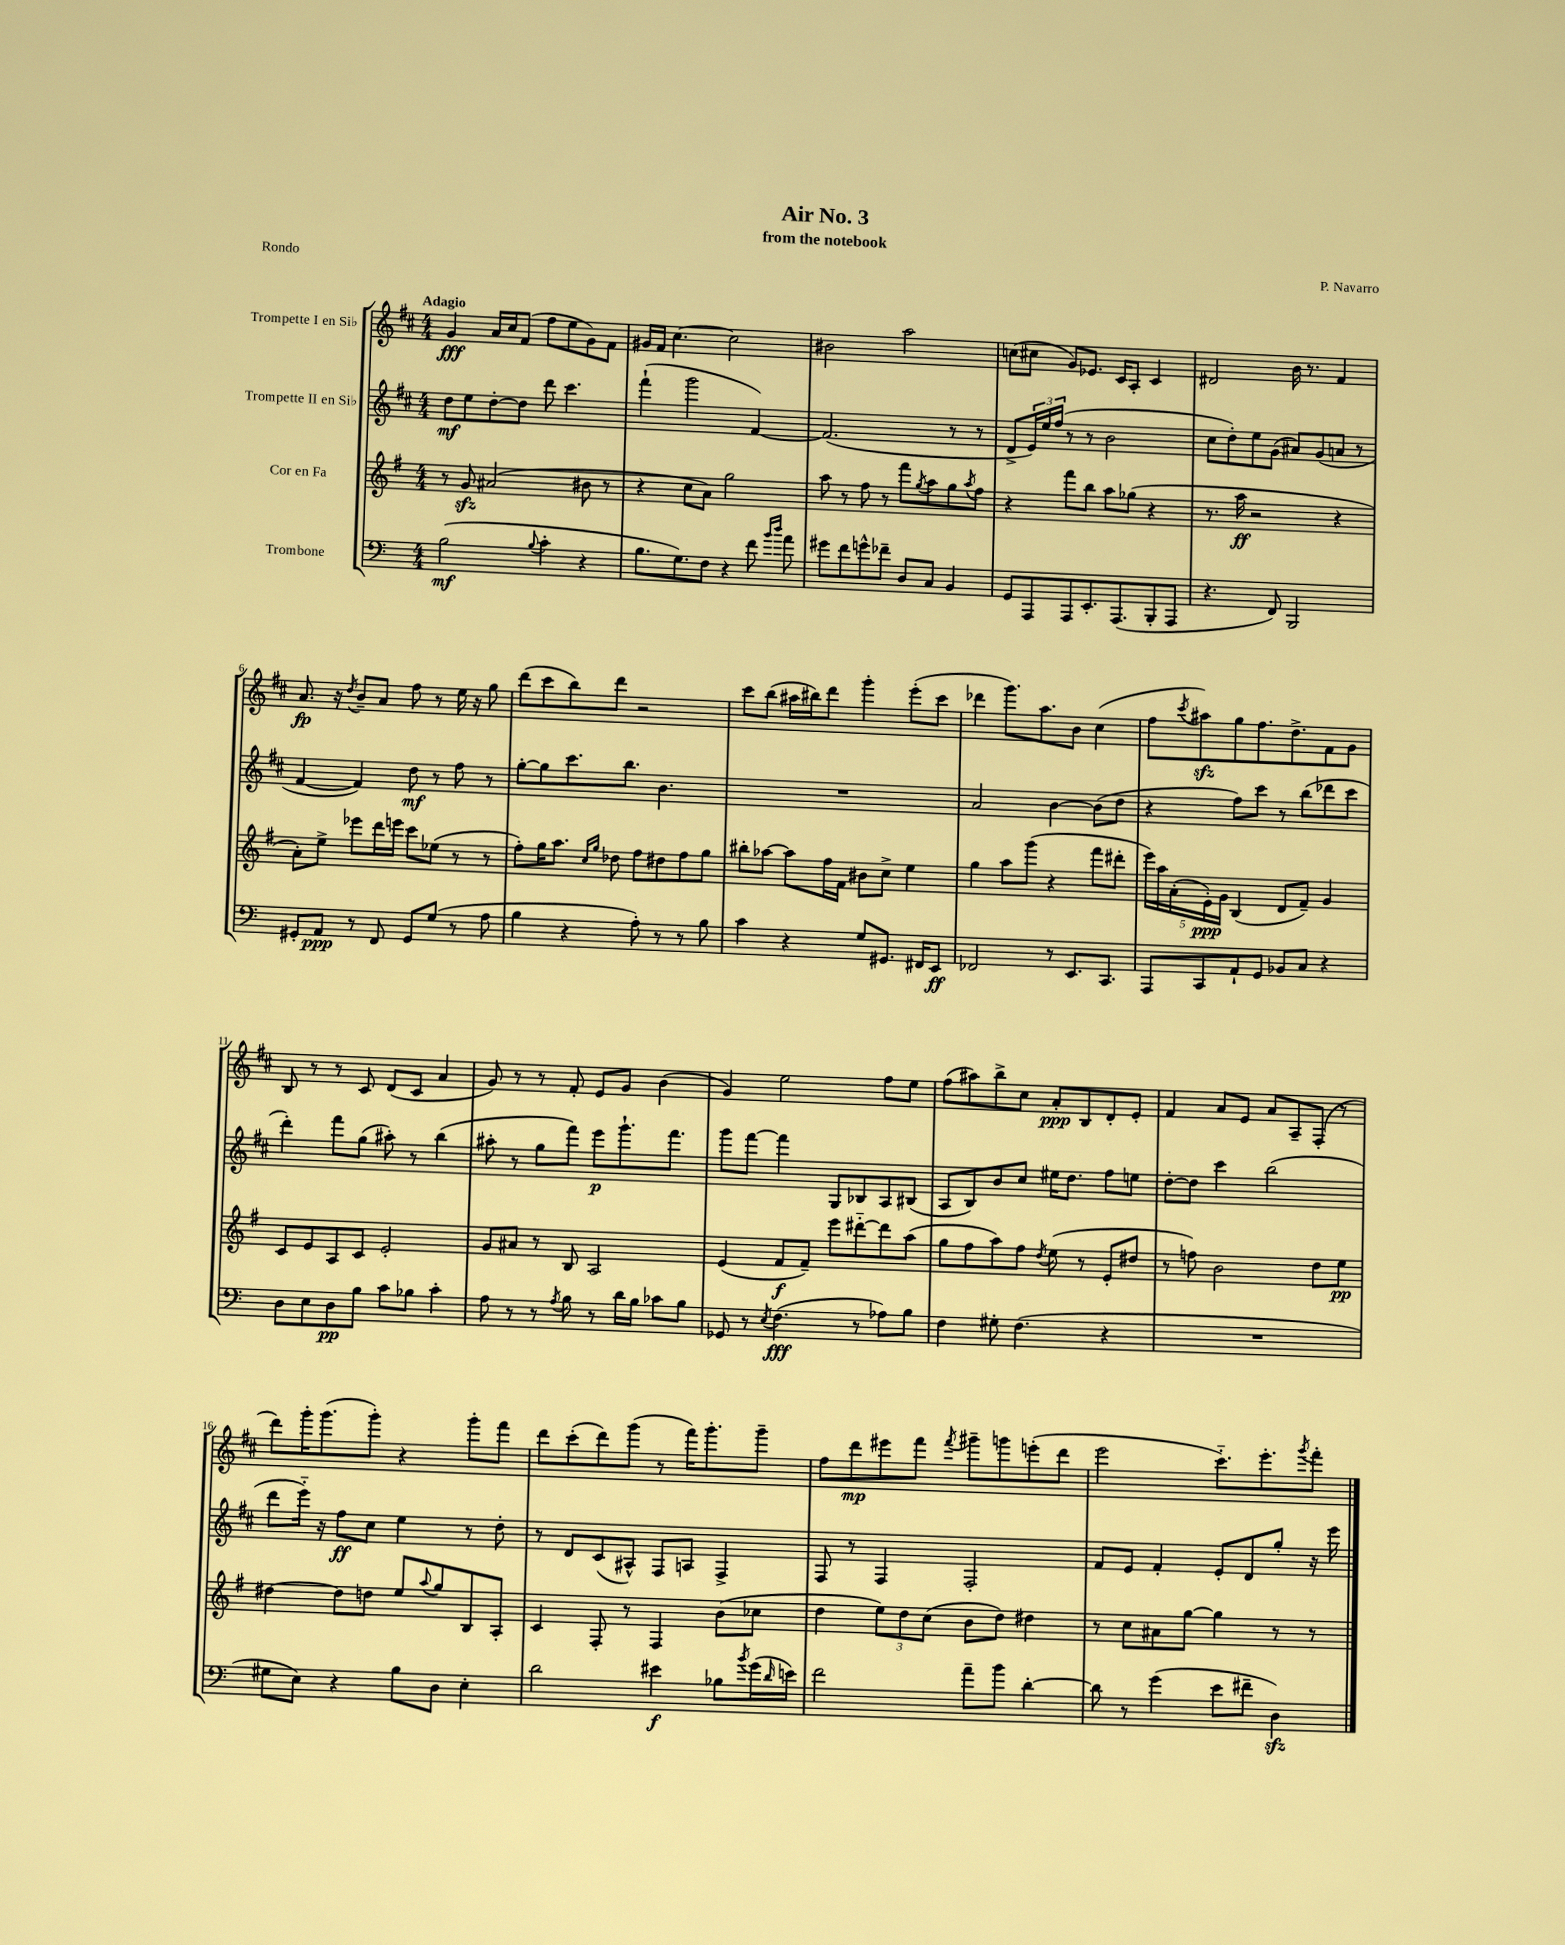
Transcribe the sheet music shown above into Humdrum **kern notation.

**kern	**kern	**kern	**kern
*staff4	*staff3	*staff2	*staff1
*clefF4	*clefG2	*clefG2	*clefG2
*k[]	*k[f#]	*k[f#c#]	*k[f#c#]
*M4/4	*M4/4	*M4/4	*M4/4
(2B	8r	8dd	4g
.	8g	8ee	.
.	(2a#	[8dd'	16a
.	.	.	16cc#
.	.	8dd]	(8f#
8qqB	.	.	.
4c'	.	8ddd	8ff#
.	.	4.ccc#	8ee
4r	8b#	.	8g)
.	8r	.	8f#
=	=	=	=
8.B	4r	(4fff#`	16g#
.	.	.	16f#
.	.	.	[4.cc#
8.G)	.	.	.
.	8cc	2ggg	.
8F	8a)	.	.
4r	2gg	.	2cc#]
8f	.	[4f#)	.
16qqb	.	.	.
16qqdd	.	.	.
8a	.	.	.
=	=	=	=
8g#	8aa	(2.f#]	2b#
8f	8r	.	.
8g^^	8ff#	.	.
8f-~	8r	.	.
8D	8fff#	.	2aa
.	8qgg	.	.
8C	8aa	.	.
4BB	8gg	8r	.
.	8qaa	.	.
.	8ff#	8r	.
=	=	=	=
8GG	4r	8d^	(8cc
8AAA	.	24e)	8cc#
.	.	24ee	.
.	.	(24ff#	.
8AAA	8fff#	8r	8g)
8.EE'	8bb	8r	8.e-
.	8aa	2b	.
(8.AAA	.	.	16c#
.	(8gg-	.	8A'
8BBB'	4r	.	4c#
8AAA	.	.	.
=	=	=	=
4.r	8.r	8cc#	2d#
.	.	8dd')	.
.	16aa	.	.
.	2r	8ee	.
8FF)	.	(8g	.
2BBB	.	8a#)	16b
.	.	.	8.r
.	.	(8g	.
.	4r	8a	4f#
.	.	8r	.
=	=	=	=
8GG#'	8a')	[4f#	8.a
8AA	8ee^	.	.
.	.	.	16r
.	.	.	8qdd
8r	8eee-	4f#])	8b~
8FF	16ddd	.	8a
.	16eee	.	.
8GG#	8ccc	8dd	8ff#
(8G	(8ee-	8r	8r
8r	8r	8ff#	16ee
.	.	.	16r
8A	8r	8r	8gg
=	=	=	=
4B	8ff#')	[8gg'	(8ddd
.	16gg	8gg]	8ccc#
.	8.aa	.	.
4r	.	8.ccc#	8bb)
.	16qqcc	.	.
.	16qqgg	.	.
.	8dd-	.	8ddd
.	.	8.bb	.
8A')	8ff#	.	2r
8r	8dd#	4.b	.
8r	8ff#	.	.
8B	8gg	.	.
=	=	=	=
4c	8bb#'	1r	8ccc#
.	[8aa-	.	(8bb
4r	8aa-]	.	16aa#
.	.	.	16bb#)
.	16ff#	.	8ddd
.	16f#	.	.
8G	8b#	.	4ggg'
8.GG#	8cc^	.	.
.	4ee	.	(8eee'
16FF#	.	.	.
8EE	.	.	8ccc#
=	=	=	=
2FF-	4gg	2a	4ddd-
.	8aa	.	8.ggg)
.	(8ggg	.	.
.	.	.	8.aa
8r	4r	[4b	.
8.EE	.	.	8b
.	8fff#	(8b]	(4cc#
8.CC	.	.	.
.	8ddd#'	8dd	.
=	=	=	=
8AAA	20eee)	4r	8ff#
.	20aa	.	.
.	(20a'	.	.
.	.	.	8qccc#
8CC	.	.	8aa#)
.	20e')	.	.
.	20g	.	.
8AA`	(4B	8ff#)	8gg
8GG	.	8ccc#	8.ff#
8BB-	8d	8r	.
.	.	.	8.dd^
8C	8f#~)	(8bb	.
4r	4g	8ddd-	8f#
.	.	8ccc#	8g
=	=	=	=
8D	8c	4ddd')	8B
8E	8e	.	8r
8D	8A	8fff#	8r
8B	8c	(8gg	8c#
8c	2e'	8aa#')	(8d
8B-	.	8r	8c#
4c'	.	(4bb	4a
=	=	=	=
8A	8g	8aa#'	8g)
8r	8a#	8r	8r
8r	8r	8gg	8r
8qA	.	.	.
8B	8B	8fff#)	8f#'
8r	2A	8eee	8e
16d	.	8.ggg`	8g
16B	.	.	.
8c-	.	.	(4b
.	.	8.fff#	.
8B	.	.	.
=	=	=	=
8GG-	(4e	8ggg	4g)
8r	.	[8fff#	.
8qE	.	.	.
(4.F	8f#	4fff#]	2ee
.	8f#~)	.	.
.	8eee	8G	.
8r	[8ddd#'~	8B-	.
8A-)	8ddd#]	8A	8ff#
8B	(8aa	(8B#	8ee
=	=	=	=
4F	8gg	8A	(8ff#
.	8ff#	8B)	8aa#)
8G#'	8aa)	8b	8bb^
(4.F	8ff#	8cc#	8cc#
.	8qdd	.	.
.	(8ee	16ee#	8a'
.	.	8.dd	.
.	8r	.	8B
4r	8e'	8ff#	8d'
.	8dd#	8ee	8e'
=	=	=	=
1r	8r	[8dd'	4f#
.	8ff)	8dd]	.
.	2b	4ccc#	8a
.	.	.	8e
.	.	(2bb	8a
.	.	.	8A~
.	8dd	.	(8F#'
.	8ee	.	8r
=	=	=	=
8G#	[4dd#	8ddd	8ddd)
8E)	.	16eee'~)	16ggg'
.	.	16r	(8.ggg
4r	8dd#]	8ff#	.
.	8dd	8cc#	8ggg')
8B	8ee	4ee	4r
.	8qqaa	.	.
8D	8gg	.	.
4E'	8B	8r	8ggg'
.	8A'	8dd'	8fff#
=	=	=	=
2d	4c	8r	8ddd
.	.	8d	(8ccc#'
.	8F#'	(8c#	8ddd)
.	8r	8A#^^)	(8ggg
4e#	4F#	8F#	8r
.	.	8A	16fff#)
.	.	.	8.ggg'
8B-	(8b	4F#^	.
8qb	.	.	.
(16g	8cc-	.	8ggg~
16qqd	.	.	.
16e)	.	.	.
=	=	=	=
2f	4dd	8F#	8ff#
.	.	8r	8ddd
.	12ee)	4F#	8eee#
.	12dd	.	.
.	.	.	8fff#
.	(12cc	.	.
.	.	.	8qfff#
8a~	8b	2F#'	8ggg#~
8b	8dd)	.	8ggg
[4d'	4dd#	.	(8eee'
.	.	.	8ddd
=	=	=	=
8d]	8r	8f#	2eee
8r	8cc	8e	.
(4g	8a#	4f#'	.
.	[8gg	.	.
8e	4gg]	8e'	8.ccc#'~)
8f#~	.	8d	.
.	.	.	8.eee'
4D)	8r	8gg'	.
.	.	.	8qggg
.	8r	16r	8fff#'
.	.	16eee	.
==	==	==	==
*-	*-	*-	*-
